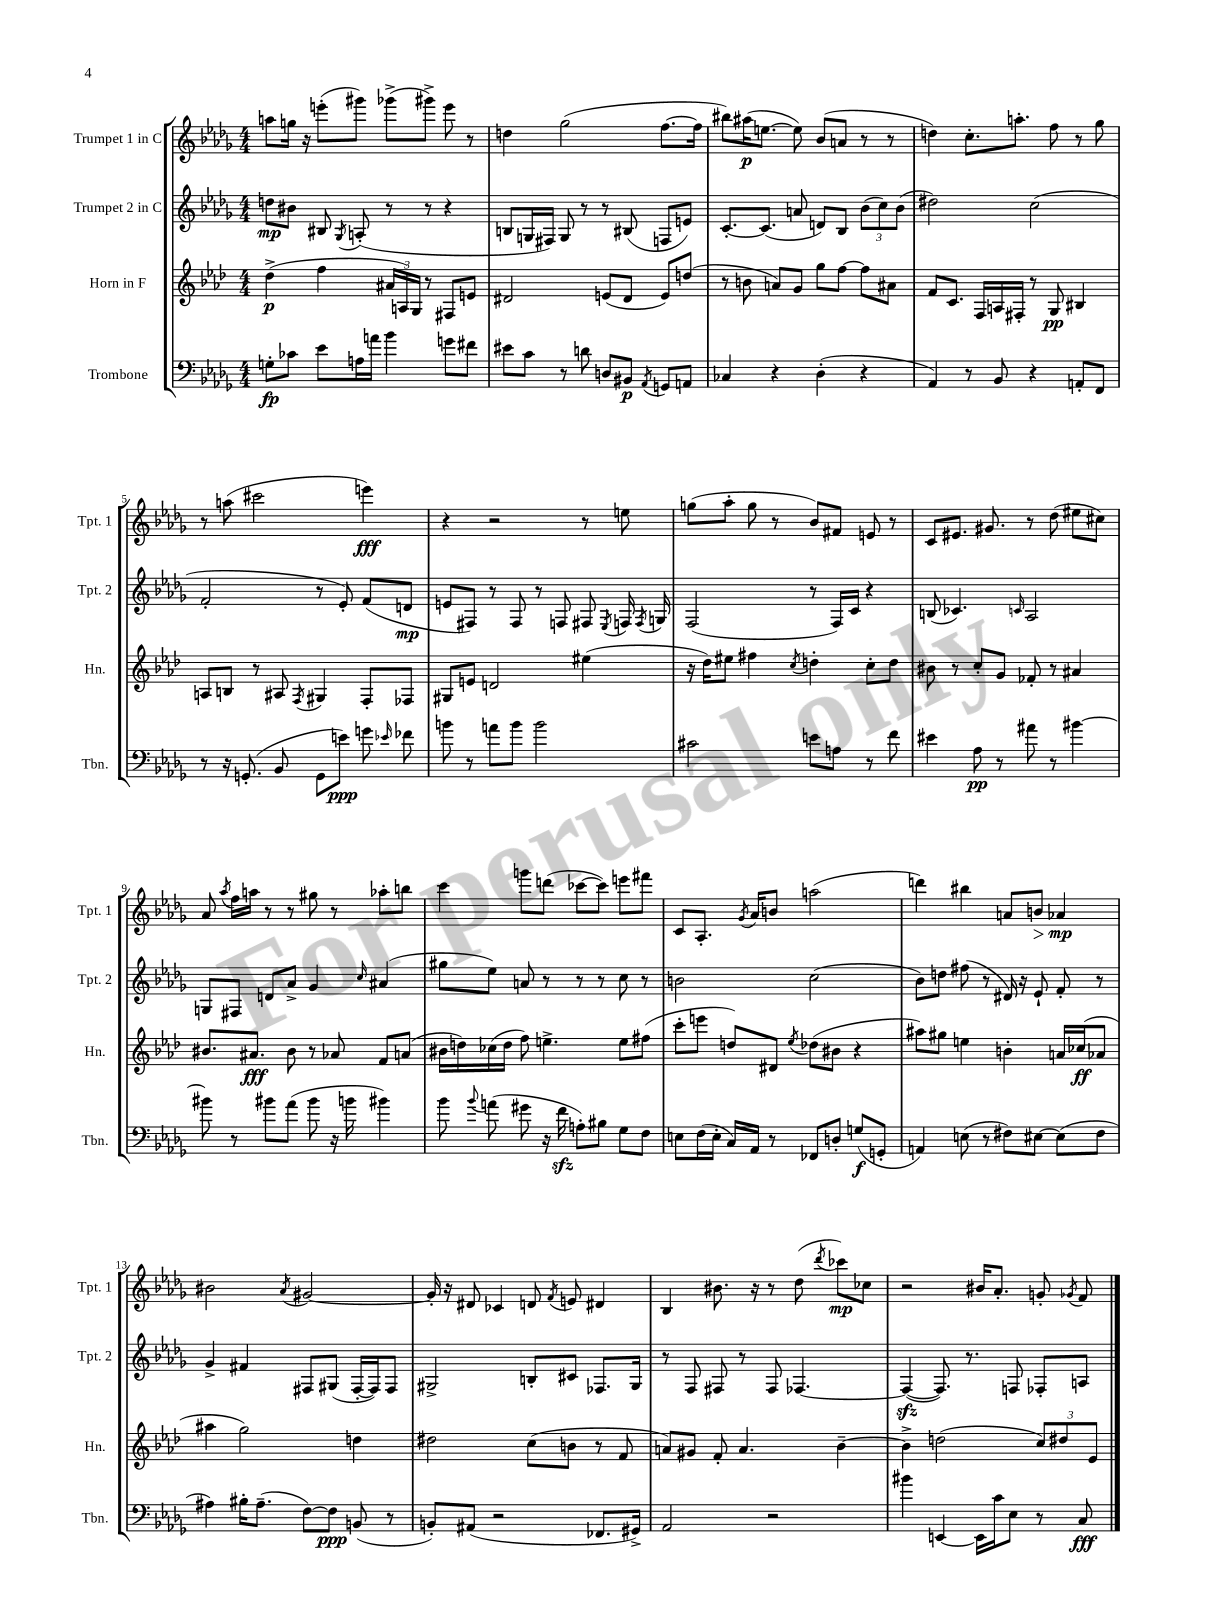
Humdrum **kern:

**kern	**kern	**kern	**kern
*staff4	*staff3	*staff2	*staff1
*clefF4	*clefG2	*clefG2	*clefG2
*k[b-e-a-d-g-]	*k[b-e-a-d-]	*k[b-e-a-d-g-]	*k[b-e-a-d-g-]
*M4/4	*M4/4	*M4/4	*M4/4
8G'	(4dd-^	8dd	8aa
8c-	.	8b#	16gg
.	.	.	16r
8e-	4ff	8B#	(8eee'
.	.	8qG-	.
16A	.	(8A'	8ggg#)
16a	.	.	.
4b-	24a#	8r	(8ggg-^
.	24A)	.	.
.	24G	.	.
.	8r	8r	8ggg#^)
8g	8F#	4r	8eee
8f#	8e	.	8r
=	=	=	=
8e#	2d#	8B	4dd
8c	.	16G	.
.	.	16F#)	.
8r	.	8G	(2gg-
8d	.	8r	.
8D	(8e	8r	.
8BB#	8d#	(8B#	.
8qAA-	.	.	.
8GG	8e)	8F	[8.ff
8AA	(8dd	8e)	.
.	.	.	16ff]
=	=	=	=
4C-	8r	[8.c'	8bb#)
.	8b	.	(16aa#
.	.	(8.c]	[8.ee
4r	8a)	.	.
.	8g	8a	8ee])
(4D-'	8gg	8d)	(8b-
.	[8ff	8B-	8a
4r	8ff]	(12b-	8r
.	.	12cc)	.
.	8a#	.	8r
.	.	(12b-	.
=	=	=	=
4AA-)	8f	2dd#)	4dd)
.	8.c	.	.
8r	.	.	8.cc'
.	16F	.	.
8BB-	16A	.	.
.	16F#'	.	8.aa'
4r	8r	(2cc	.
.	8G	.	8ff
8AA'	4B#	.	8r
8FF	.	.	8gg-
=	=	=	=
8r	8A	2f'	8r
16r	8B	.	(8aa
(8.GG'	.	.	.
.	8r	.	2ccc#
8BB-	8A#	.	.
.	8qF	.	.
8GG	4G#	8r	.
8e)	.	8e-')	.
8g	8F'	(8f	4eee)
16qqe-	.	.	.
8f-	8F-	8d	.
=	=	=	=
8b	8G#	8e	4r
8r	8e	8F#)	.
8a	2d	8r	2r
8b	.	8F#	.
2b	.	8r	.
.	.	8F	.
.	(4ee#	8F#	8r
.	.	8qE-	.
.	.	16F	8ee
.	.	8qF	.
.	.	16G	.
=	=	=	=
2c#	16r	(2F	(8gg
.	16dd-)	.	.
.	8ee#	.	8aa-'
.	4ff#	.	8gg
.	.	.	8r
.	8qcc	.	.
8e	4dd'	8r	8b-)
8A	.	16F)	8f#
.	.	16c	.
8r	8cc'	4r	8e
8f	8dd	.	8r
=	=	=	=
4e#	8b#	(8B	8c
.	8r	4.c-)	8.e#
8A-	8cc'	.	.
.	.	.	8.g#
8r	8g	.	.
.	.	16qqc	.
8a#	8f-'	2A-	8r
8r	8r	.	(8dd-
[4b#	4a#	.	8ee#
.	.	.	8cc#)
=	=	=	=
8b#]	8.b#	8G	8a-
.	.	.	8qaa-
8r	.	8F#	16ff
.	8.a#	.	16aa
8b#	.	8d	8r
(8a-	8b#	8a-^	8r
8b#	8r	4g-	8gg#
16r	8a-	.	8r
16b	.	.	.
.	.	16qqcc	.
4b#)	8f	(4a#	8aa-'
.	(8a	.	8bb
=	=	=	=
8b-	16b#	8gg#	4ccc
.	16dd)	.	.
8qqb-	.	.	.
(8a	(16cc-	8ee-)	.
.	16dd	.	.
8g#	8ff)	8a	8ggg
16r	4.ee^	8r	(8ddd
16f	.	.	.
8A')	.	8r	[8ccc-
8B#	.	8r	8ccc-])
8G-	8ee	8cc	8eee
8F	(8ff#	8r	8fff#
=	=	=	=
8E	8ccc'	2b	8c
(16F	8eee	.	8.A-'
16E'	.	.	.
16C)	8dd)	.	.
.	.	.	8qg-
16AA-	.	.	16a-
8r	8d#	.	8b
.	8qee-	.	.
8FF-	(8dd-	(2cc	(2aa
8D'	8b#	.	.
(8G	4r	.	.
8GG'	.	.	.
=	=	=	=
4AA)	8aa#)	8b-)	4ddd)
.	8gg#	8dd	.
(8E	4ee	(8ff#	4bb#
8r	.	8r	.
8F#)	4b'	16d#)	8a
.	.	16r	.
[8E#	.	8e-`	8b
(8E#]	16a	8f'	4a-
.	(16cc-	.	.
8F#	8a-	8r	.
=	=	=	=
4A#)	4aa#	4g-^	2b#
16B#'	2gg)	4f#	.
(8.A#~	.	.	.
.	.	.	8qa-
[8F)	.	8F#	[2g#
8F]	.	(8G#	.
(8BB	4dd	[16F#'	.
.	.	16F#])	.
8r	.	8F#	.
=	=	=	=
8BB')	2dd#	2G#^	16g#']
.	.	.	16r
(8AA#	.	.	8d#
2r	.	.	4c-
.	(8cc	8B'	8d
.	.	.	8qf
.	8b	8c#	8e
8.FF-	8r	8.F-	4d#
.	8f	.	.
16GG#^)	.	16G#	.
=	=	=	=
2AA-	8a)	8r	4B-
.	8g#	8F	.
.	8f'	8F#	8.b#
.	4.a	8r	.
.	.	.	16r
2r	.	8F#	8r
.	.	[4.F-	(8dd-
.	.	.	8qddd-
.	[4b-~	.	8ccc-)
.	.	.	8cc-
=	=	=	=
4b#	4b-^]	(4F-_	2r
[4EE	(2dd	8.F-])	.
.	.	8.r	.
16EE]	.	.	16b#
16c	.	.	8.a-'
8E-	.	8F	.
8r	12cc)	8F-'	8g'
.	12dd#	.	.
.	.	.	8qg-
8C	.	8A	8f
.	12e-	.	.
==	==	==	==
*-	*-	*-	*-
